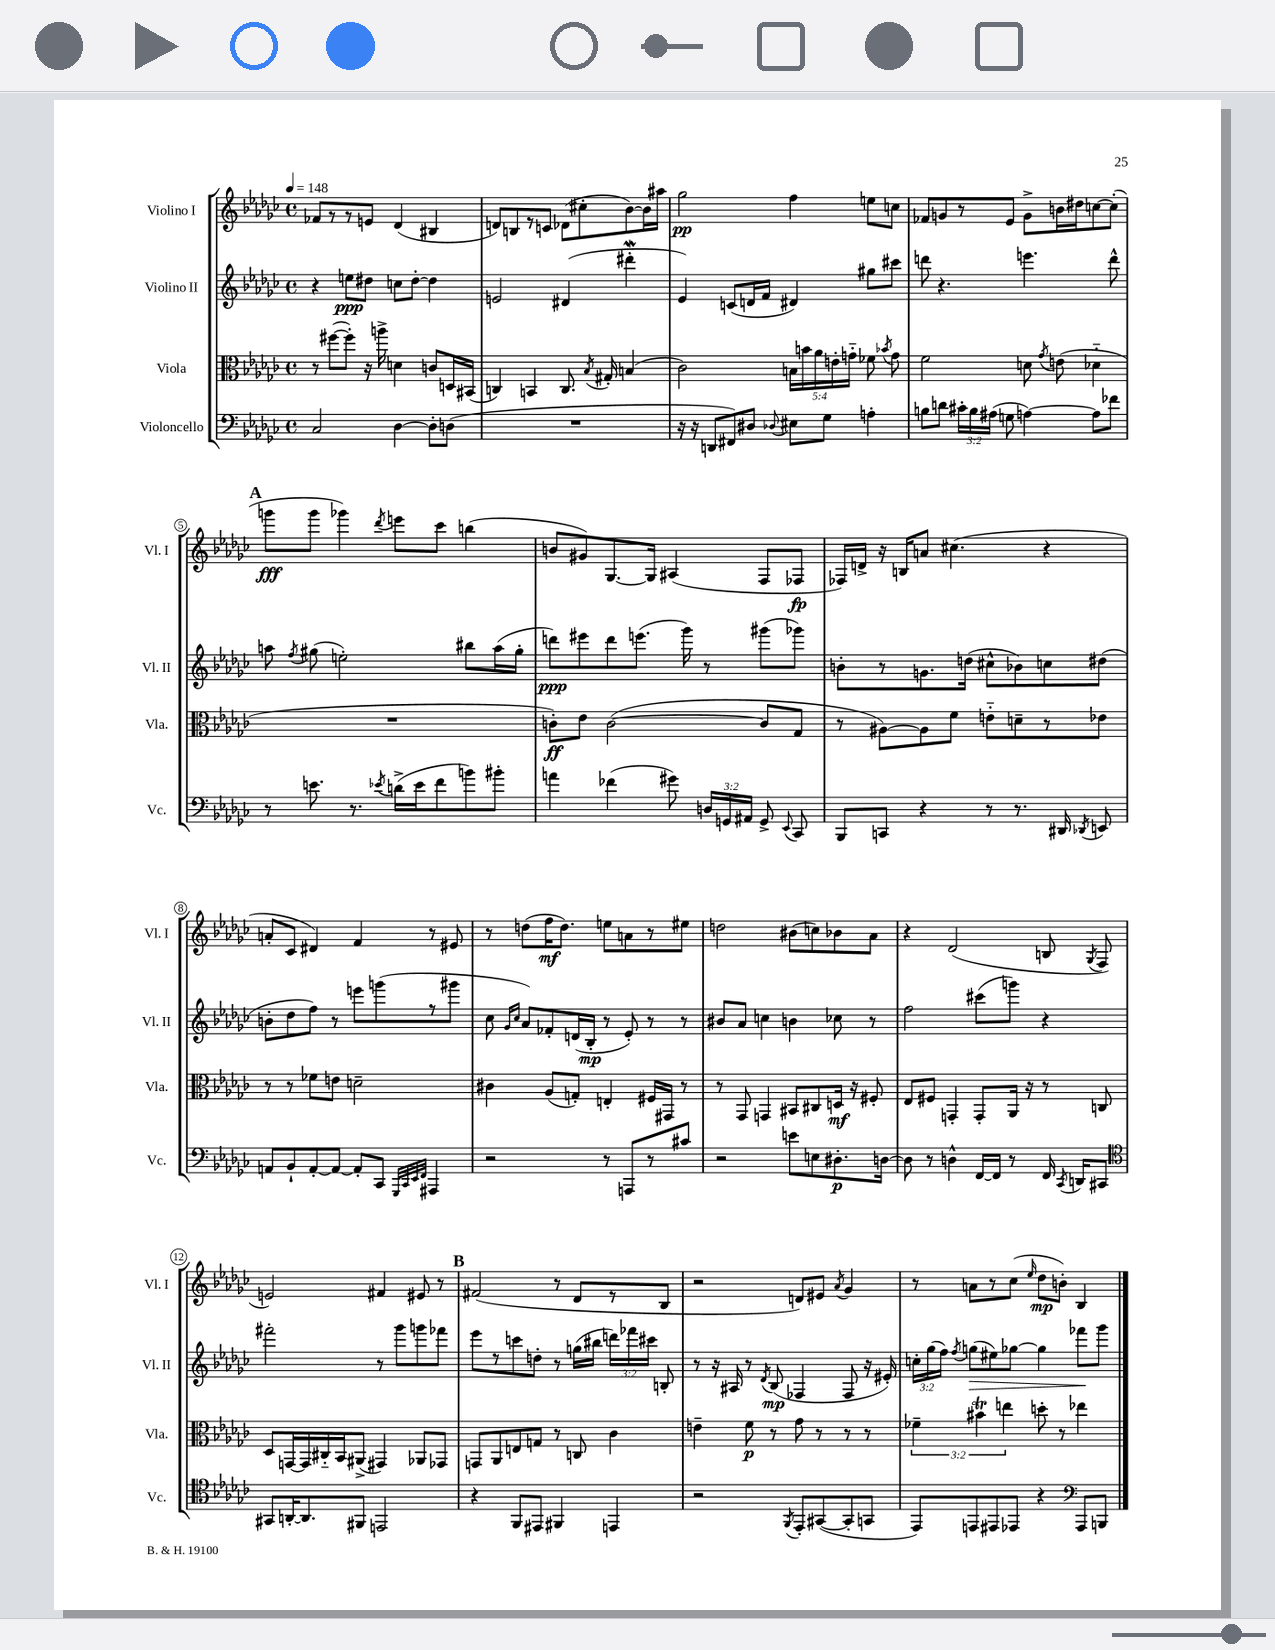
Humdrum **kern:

**kern	**dynam	**kern	**dynam	**kern	**dynam	**kern	**dynam
*part4	*part4	*part3	*part3	*part2	*part2	*part1	*part1
*staff4	*staff4	*staff3	*staff3	*staff2	*staff2	*staff1	*staff1
*I"Violoncello	*	*I"Viola	*	*I"Violino II	*	*I"Violino I	*
*I'Vc.	*	*I'Vla.	*	*I'Vl. II	*	*I'Vl. I	*
*clefF4	*	*clefC3	*	*clefG2	*	*clefG2	*
*k[b-e-a-d-g-c-]	*	*k[b-e-a-d-g-c-]	*	*k[b-e-a-d-g-c-]	*	*k[b-e-a-d-g-c-]	*
*M4/4	*	*M4/4	*	*M4/4	*	*M4/4	*
*met(c)	*	*met(c)	*	*met(c)	*	*met(c)	*
*MM148	*	*MM148	*	*MM148	*	*MM148	*
=1	=1	=1	=1	=1	=1	=1	=1
2C-/	.	8r	.	4r	.	8f-X/L	.
.	.	([8ff#X\L	.	.	.	8r	.
.	.	8ff#'\J])	.	8een\L	ppp	8r	.
.	.	16r	.	8dd#X\J	.	8en/J	.
.	.	16aan^\	.	.	.	.	.
[4D-\	.	4dn\	.	8ccn\L	.	(4d-/	.
.	.	.	.	[8dd#'\J	.	.	.
8D-'\L]	.	8cn/L	.	4dd#\]	.	4B#X/	.
(8Dn\J	.	16Dn/L	.	.	.	.	.
.	.	(16BB#X/JJ	.	.	.	.	.
=2	=2	=2	=2	=2	=2	=2	=2
1r	.	4Cn/)	.	2en/	.	8dn/L)	.
.	.	.	.	.	.	8Bn/	.
.	.	4BBn/	.	.	.	8r	.
.	.	.	.	.	.	8cn/J	.
.	.	8.C/	.	(4d#X/	.	(8d-X\L	.
.	.	.	.	.	.	8cc#X'\	.
.	.	8qB-/	.	.	.	.	.
.	.	16G#X'/	.	.	.	.	.
.	.	(4Bn/	.	4ddd#XW'\	.	[8b-\)	.
.	.	.	.	.	.	16b-\L]	.
.	.	.	.	.	.	16aa#X\JJ	.
=3	=3	=3	=3	=3	=3	=3	=3
16r	.	2c-\)	.	4e-/)	.	2gg-\	pp
16r	.	.	.	.	.	.	.
8DDn/L	.	.	.	.	.	.	.
8FF#X/)	.	.	.	(8cn/L	.	.	.
8D#X/J	.	.	.	16dn/L	.	.	.
.	.	.	.	16f/JJ	.	.	.
8qqD-X/	.	.	.	.	.	.	.
8E#X\L	.	20Bn\LL	.	4d#X/)	.	4ff\	.
.	.	20bn\	.	.	.	.	.
.	.	20a-\	.	.	.	.	.
8G-\J	.	.	.	.	.	.	.
.	.	20en'\	.	.	.	.	.
.	.	20gn\JJ	.	.	.	.	.
4An'\	.	8f-X\	.	8gg#X\L	.	8een\L	.
.	.	8qb-X/	.	.	.	.	.
.	.	8g\	.	8ccc#X\J	.	8ccn\J	.
=4	=4	=4	=4	=4	=4	=4	=4
8Bn\L	.	2f\	.	8dddn\	.	8f-X/L	.
8dn\J	.	.	.	4.r	.	8gn/	.
24c#X'\LL	.	.	.	.	.	8r	.
24B\	.	.	.	.	.	.	.
(24A#X\JJ	.	.	.	.	.	.	.
8Gn\	.	.	.	.	.	8e-/J	.
[4An\)	.	8dn\	.	4.eeen\	.	8g^\L	.
.	.	8qg-/	.	.	.	.	.
.	.	(8en\	.	.	.	16bn\L	.
.	.	.	.	.	.	16dd#X\J	.
8A\L]	.	4d-X\	.	.	.	[8ccn\	.
8f-X\J	.	.	.	8ddd^^\	.	(8cc'\J]	.
!!LO:LB:g=z
!!LO:REH:place=s1:t=A
=5	=5	=5	=5	=5	=5	=5	=5
8r	.	1r	.	8aan\	.	8gggn\L	fff
.	.	.	.	8qff/	.	.	.
8.en\	.	.	.	(8gg#X\	.	8ggg\J	.
.	.	.	.	2een'\)	.	4ggg-X\)	.
8.r	.	.	.	.	.	.	.
8qe-X/	.	.	.	.	.	8qddd-/	.
(16dn^\LL	.	.	.	.	.	8eeen\L	.
16e-\J	.	.	.	.	.	.	.
8f\	.	.	.	.	.	8ccc-\J	.
8bn\)	.	.	.	8bb#X\L	.	(4bbn\	.
8b#X'\J	.	.	.	(16aa\L	.	.	.
.	.	.	.	16gg#'\JJ	.	.	.
=6	=6	=6	=6	=6	=6	=6	=6
4an\	.	8cn'\L)	ff	8dddn\L)	ppp	8bn/L	.
.	.	8e-\J	.	8eee#X\	.	8g#X/)	.
(4f-X\	.	([2c\	.	8ddd\	.	[8.G-/	.
.	.	.	.	(8.eeen\J	.	.	.
.	.	.	.	.	.	16G-/Jk]	.
8g#X\)	.	.	.	.	.	(4A#X/	.
.	.	.	.	16ggg-\)	.	.	.
24Dn/LL	.	.	.	8r	.	.	.
24GGn/	.	.	.	.	.	.	.
24AA#X/JJ	.	.	.	.	.	.	.
8GG^/	.	8c/L]	.	(8ggg#X\L	.	8F/L	.
8qqEE-/	.	.	.	.	.	.	.
8CC-/	.	8G-/J	.	8ggg-X\J)	.	8F-X/J	fp
=7	=7	=7	=7	=7	=7	=7	=7
8BBB-/L	.	8r	.	8bn'\L	.	16F-X/LL)	.
.	.	.	.	.	.	16dn^/JJ	.
8CCn/J	.	[8A#X\L)	.	8r	.	16r	.
.	.	.	.	.	.	16Bn/KL	.
4r	.	8A#\]	.	8.gn\	.	8an/J	.
.	.	8f\J	.	.	.	(4.cc#X\	.
.	.	.	.	(16ddn\Jk	.	.	.
8r	.	8en\L	.	8cc#X^^\L	.	.	.
8.r	.	8dn~\	.	8b-X\)	.	.	.
.	.	8r	.	8ccn\	.	4r	.
16DD#X/	.	.	.	.	.	.	.
8qDD-X/	.	.	.	.	.	.	.
8EEn/	.	8e-X\J	.	(8dd#X\J	.	.	.
!!LO:LB:g=z
=8	=8	=8	=8	=8	=8	=8	=8
8AAn/L	.	8r	.	8bn'\L	.	8an'/L	.
8BB-`/	.	8r	.	8dd-\	.	8c-/J	.
[8AA'/	.	8f-X\L	.	8ff\J)	.	4d#X/)	.
8AA/J_	.	8en\J	.	8r	.	.	.
8AA'/L]	.	2dn~\	.	8eeen\L	.	4f/	.
8CC-/J	.	.	.	(8gggn\	.	.	.
32qqGGG-/LLL	.	.	.	.	.	.	.
32qqCC-/	.	.	.	.	.	.	.
32qqEE-/	.	.	.	.	.	.	.
32qqFF/JJJ	.	.	.	.	.	.	.
4AAA#X/	.	.	.	8r	.	8r	.
.	.	.	.	8ggg#X\J	.	8e#X/	.
=9	=9	=9	=9	=9	=9	=9	=9
2r	.	4c#X\	.	8cc-\	.	8r	.
.	.	.	.	16qqg-/LL	.	.	.
.	.	.	.	16qqcc-/JJ	.	.	.
.	.	.	.	8a-/L)	.	(8ddn\L	.
.	.	(8A-/L	.	8f-X'/	.	16ff\K	mf
.	.	.	.	.	.	8.dd\J)	.
.	.	8Gn'/J)	.	(16dn/L	.	.	.
.	.	.	.	16B-'/JJ	mp	.	.
8r	.	4En'/	.	8r	.	8een\L	.
8AAAn/L	.	.	.	8e-'/)	.	8an\	.
8r	.	16F#X/LL	.	8r	.	8r	.
.	.	16GG#X/JJ	.	.	.	.	.
8c#X/J	.	8r	.	8r	.	8ee#X\J	.
=10	=10	=10	=10	=10	=10	=10	=10
2r	.	8r	.	8b#X/L	.	2ddn\	.
.	.	8GG-/	.	8a-/J	.	.	.
.	.	4GGn/	.	4ccn\	.	.	.
8en\L	.	8BB#X/L	.	4bn\	.	(8b#X\L	.
8En\	.	8C#X/	.	.	.	8ccn\)	.
8.D#X'\	p	16Dn/Jk	mf	8cc-X\	.	8b-X\	.
.	.	16r	.	.	.	.	.
.	.	8F#X'/	.	8r	.	8a-\J	.
[16Dn\Jk	.	.	.	.	.	.	.
=11	=11	=11	=11	=11	=11	=11	=11
8D\]	.	8E-/L	.	2ff\	.	4r	.
8r	.	8F#X/J	.	.	.	.	.
4Dn^^\	.	4GGn'/	.	.	.	(2d-/	.
[16FF/LL	.	8GG'/L	.	(8ccc#X\L	.	.	.
16FF/JJ]	.	.	.	.	.	.	.
8r	.	16AA-/Jk	.	8gggn\J)	.	.	.
.	.	16r	.	.	.	.	.
16FF/	.	8r	.	4r	.	8Bn/	.
8qCC-/	.	.	.	.	.	.	.
16DDn/KL	.	.	.	.	.	.	.
.	.	.	.	.	.	8qG-/	.
8CC#X/J	.	8Cn/	.	.	.	8F/	.
!!LO:LB:g=z
=12	=12	=12	=12	=12	=12	=12	=12
*clefC4	*	*	*	*	*	*	*
8GG#X/L	.	8D-/L	.	2fff#X'\	.	2en/)	.
[16AAn'/K	.	[16GGn/L	.	.	.	.	.
8.AA/]	.	16GG/]	.	.	.	.	.
.	.	16C#X/	.	.	.	.	.
.	.	16BB-/J	.	.	.	.	.
8FF#X/J	.	(8AA#X^/J	.	.	.	.	.
2EEn/	.	4GG#X/)	.	8r	.	4f#X/	.
.	.	.	.	8ggg-\L	.	.	.
.	.	8AA-X/L	.	8gggn\	.	8e#X/	.
.	.	8GG-X/J	.	8fff-X\J	.	8r	.
!!LO:REH:place=s1:t=B
=13	=13	=13	=13	=13	=13	=13	=13
4r	.	8GGn/L	.	8eee-\L	.	(2f#X/	.
.	.	8AA-/	.	8r	.	.	.
8FF/L	.	8En/	.	8cccn\	.	.	.
8EE#X/J	.	8Gn/J	.	8ddn'\J	.	.	.
4FF#X/	.	8r	.	8r	.	8r	.
.	.	8Cn/	.	(16ggn\LL	.	8d-/L	.
.	.	.	.	16bb#X\JJ	.	.	.
4EEn/	.	4c-\	.	24dddn\LL)	.	8r	.
.	.	.	.	24fff-X\	.	.	.
.	.	.	.	24ccc#X\JJ	.	.	.
.	.	.	.	8Bn'/	.	8B-/J	.
=14	=14	=14	=14	=14	=14	=14	=14
2r	.	4en~\	.	8r	.	2r	.
.	.	.	.	16r	.	.	.
.	.	.	.	16A#X/	.	.	.
.	.	8f\	p	8r	.	.	.
.	.	.	.	8qd-/	.	.	.
.	.	8r	.	(8B-/	mp	.	.
8qFF/	.	.	.	.	.	.	.
8EE-'/L	.	8g-\	.	4F-X/	.	8dn/L)	.
([8GG#X/	.	8r	.	.	.	8e#X/J	.
.	.	.	.	.	.	8qa-/	.
8GG#'/]	.	8r	.	8F-/	.	4g-/	.
8GGn/J	.	8r	.	16r	.	.	.
.	.	.	.	16e#X'/)	.	.	.
=15	=15	=15	=15	=15	=15	=15	=15
8EE-/L)	.	6f-X~\	.	24ccn'\LL	.	8r	.
.	.	.	.	(24gg-\	.	.	.
.	.	.	.	24ff\JJ)	.	.	.
.	.	.	.	8qff/	.	.	.
!	!	!	!	!	!LO:HP:b	!	!
8EEn/	.	.	.	(8ggn\L	>	8an\L	.
.	.	6b#Xt<\	.	.	.	.	.
8EE#X/	.	.	.	8ee#X\)	.	8r	.
.	.	6een\	.	.	.	.	.
8EE-X/J	.	.	.	[8gg-X\J	.	(8cc-\J	.
.	.	.	.	.	.	16qqee-/	.
4r	.	8ddn'\	.	4gg-\]	.	8dd-\L	mp
.	.	8r	.	.	.	8bn'\J)	.
*clefF4	*	*	*	*	*	*	*
8AAA-/L	.	4ee-X\	.	8fff-X\L	.	4B-/	.
8BBBn/J	.	.	.	8ggg-\J	]	.	.
==	==	==	==	==	==	==	==
*-	*-	*-	*-	*-	*-	*-	*-
